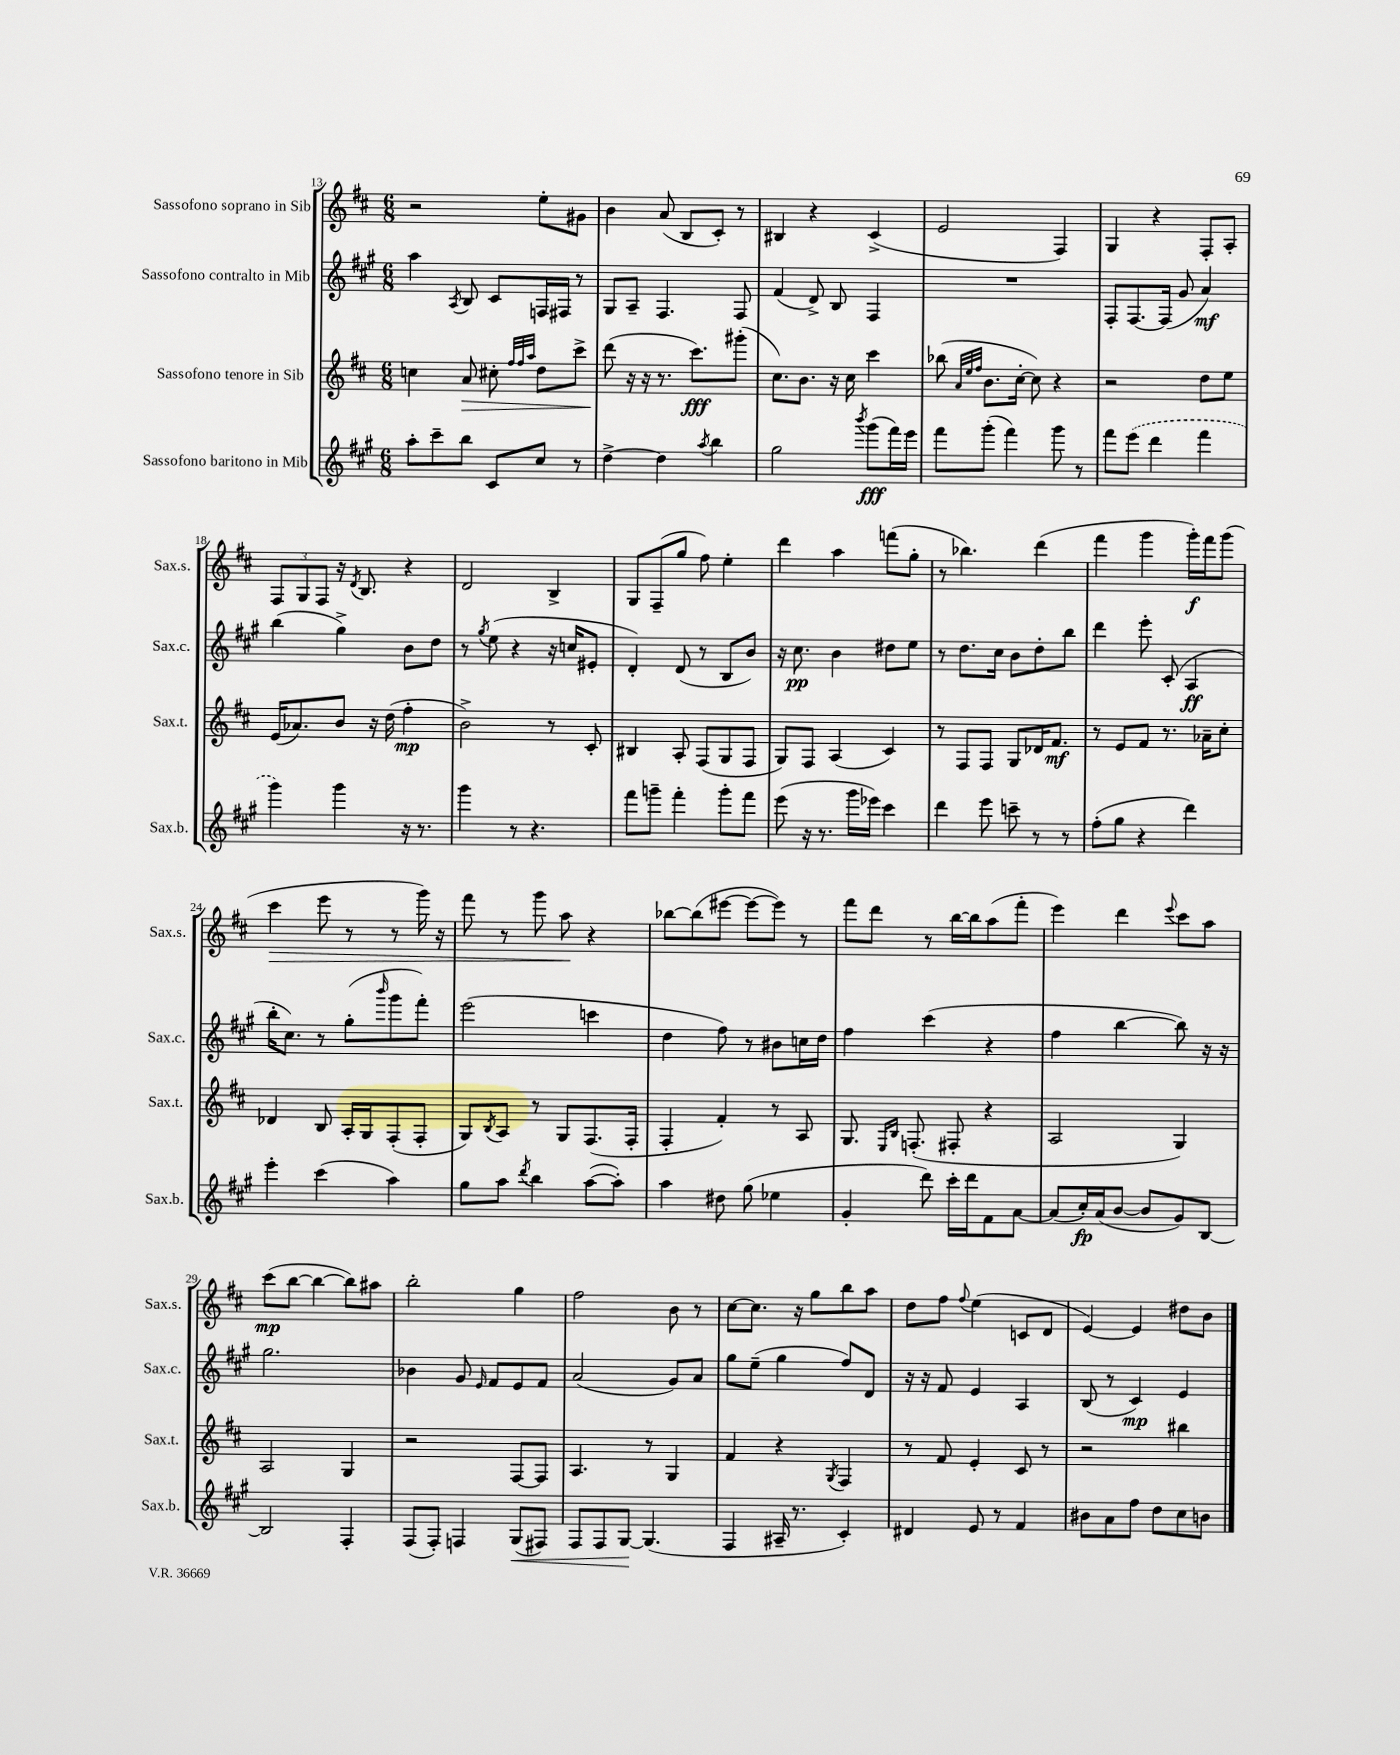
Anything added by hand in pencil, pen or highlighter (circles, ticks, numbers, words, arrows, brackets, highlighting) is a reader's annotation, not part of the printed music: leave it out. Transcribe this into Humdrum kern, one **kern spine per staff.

**kern	**kern	**kern	**kern
*staff4	*staff3	*staff2	*staff1
*clefG2	*clefG2	*clefG2	*clefG2
*k[f#c#g#]	*k[f#c#]	*k[f#c#g#]	*k[f#c#]
*M6/8	*M6/8	*M6/8	*M6/8
8aa'\L	4cc\	4aa\	2r
8ccc#~\	.	.	.
.	.	8qA/	.
8bb\J	8a/	8B/	.
8c#/L	8cc#'\	8c#/L	.
.	32qqff#/LLL	.	.
.	32qqff#/	.	.
.	32qqaa/JJJ	.	.
8cc#/J	8dd\L	16F/L	8ee'\L
.	.	16F#/JJ	.
8r	8ccc#^\J	8r	8g#\J
=	=	=	=
[4dd^\	(8ddd\	8G#/L	4b\
.	16r	8A~/J	.
.	16r	.	.
4dd\]	8.r	4.F#/	(8a/
.	.	.	8B/L
.	8.ccc#\L)	.	.
8qaa/	.	.	.
4bb\	.	.	8c#'/J)
.	(8ggg#'\J	8F#/	8r
=	=	=	=
2gg#\	8.cc#\L)	(4f#/	4B#/
.	8.b\J	.	.
.	.	8d^/)	4r
.	16r	8B/	.
.	16cc#\	.	.
8qbbb/	.	.	.
(8ggg#\L	4ccc#\	4F#/	(4c#^/
16fff#\L)	.	.	.
16eee\JJ	.	.	.
=	=	=	=
8fff#\L	(8bb-\	2.r	2e/
.	32qqa/LLL	.	.
.	32qqee/	.	.
.	32qqff#/JJJ	.	.
(8ggg#'\J	8.b\L	.	.
4fff#\)	.	.	.
.	[16cc#'\Jk	.	.
.	8cc#\])	.	.
8ggg#\	4r	.	4F#/)
8r	.	.	.
=	=	=	=
8fff#\L	2r	8F#'/L	4G/
(8eee\J	.	[8.F#/	.
4ddd\	.	.	4r
.	.	(16F#/]Jk	.
.	.	8g#/	.
4fff#\	8dd\L	4a/)	8F#'/L
.	8ee\J	.	8A'/J
=	=	=	=
4ggg#\)	(16e/LK	(4bb\	12F#/L
.	8.a-/)	.	.
.	.	.	12G/
.	.	.	12F#/J
4ggg#\	8b/J	4gg#^\)	16r
.	.	.	8qd/
.	.	.	8.B/
.	16r	.	.
.	(16dd\	.	.
16r	4ff#'\	8b\L	4r
8.r	.	.	.
.	.	8dd\J	.
=	=	=	=
4ggg#\	2b^\)	8r	2d/
.	.	8qgg#/	.
.	.	(8ee\	.
8r	.	4r	.
4.r	.	.	.
.	8r	16r	4B^/
.	.	16cc/LK	.
.	8c#'/	8e#'/J	.
=	=	=	=
8fff#\L	4B#/	4d'/)	8G/L
8ggg~\J	.	.	(8F#~/
4fff#'\	8A'/	(8d/	8gg/J
.	(8F#/L	8r	8ff#\)
8ggg'\L	8G/	8B/L	4ee'\
8fff#\J	8F#/J	8b/J)	.
=	=	=	=
(8eee\	8G/L)	16r	4ddd\
.	.	8.cc#\	.
16r	8F#/J	.	.
8.r	.	.	.
.	(4A/	4b\	4aa\
16ggg#\LL	.	.	.
16eee-\JJ)	.	.	.
4ccc#\	4c#/)	8dd#\L	(8fff\L
.	.	8ee\J	8gg'\J
=	=	=	=
4ddd\	8r	8r	8r
.	8F#/L	8.dd\L	4.bb-\)
8eee\	8F#/J	.	.
.	.	16cc#\Jk	.
8ccc~\	8G/L	8b\L	.
8r	16d-/K	8dd'\	(4ddd\
.	8.f#/J	.	.
8r	.	8bb\J	.
=	=	=	=
(8ff#'\L	8r	4ddd\	4fff#\
8gg#\J	8e/L	.	.
4r	8f#/J	8eee'\	4ggg\
.	8.r	(8c#'/	.
4ddd\)	.	4A/	16ggg'\LL)
.	16a-~\LK	.	16fff#\J
.	8cc#'\J	.	(8ggg\J
=	=	=	=
4eee'\	4d-/	16bb'\LK	4ccc#\
.	.	8.cc#\J)	.
(4ccc#\	8B/	8r	8eee\
.	16A'/LL	(8gg#'\L	8r
.	16G/J	.	.
.	.	16qqbbb/	.
4aa\)	(8F#'/	8ggg#\	8r
.	8F#'/J	8fff#'\J)	16ggg\)
.	.	.	16r
=	=	=	=
8gg#\L	8G/L)	(2eee\	8fff#\
.	8qB/	.	.
8aa\J	8A/J	.	8r
8qddd/	.	.	.
4bb\	8r	.	8ggg\
.	8G/L	.	8aa\
([8aa\L	(8.F#/	4ccc\	4r
8aa'\]J)	.	.	.
.	16F#'/Jk	.	.
=	=	=	=
4aa\	4F#'/	4dd\	[8bb-\L
.	.	.	(8bb-\]
8dd#\	4f#'/)	8ff#\)	[8eee#\J
(8gg#\	.	8r	8eee#\_L
4ee-\	8r	8b#\L	8eee#\]J)
.	8A/	16cc\L	8r
.	.	16dd\JJ	.
=	=	=	=
4g#'/	8.G/	4ff#\	8fff#\L
.	.	.	8ddd\J
.	16qqE/LL	.	.
.	16qqB/JJ	.	.
.	(8.F'/	.	.
8ddd\)	.	(4ccc#\	8r
16ccc#'\LL	8F#'/	.	[16bb\LL
16ddd\J	.	.	16bb\]J
8f#\	4r	4r	(8aa\
[8a\J	.	.	8fff#'\J
=	=	=	=
(8a/]L	2A/	4ff#\	4eee\)
16cc#'/L)	.	.	.
(16a/J	.	.	.
[8b/J	.	[4bb\	4ddd\
8b/]L	.	.	.
.	.	.	8qqeee/
8g#/)	4G/)	8bb\])	8ccc#\L
[8B/J	.	16r	8aa\J
.	.	16r	.
=	=	=	=
2B/]	2A/	2.gg#\	(8ccc#\L
.	.	.	[8bb\J
.	.	.	4bb\_
4F#'/	4G/	.	8bb\]L)
.	.	.	8aa#\J
=	=	=	=
(8F#/L	2r	4b-\	2bb'\
8F#'/J)	.	.	.
4F/	.	8g#/	.
.	.	16qqe/	.
.	.	8f#/L	.
(8G#/L	[8F#/L	8e/	4gg\
8F#/J)	8F#/]J	8f#/J	.
=	=	=	=
8F#/L	4.A/	(2a/	2ff#\
8F#/	.	.	.
[8G#/J	.	.	.
(4.G#/]	8r	.	.
.	4G/	8g#/L)	8b\
.	.	8a/J	8r
=	=	=	=
4F#/	4f#/	8gg#\L	[8cc#\L
.	.	(8ee~\J	8.cc#\]J
16A#~/	4r	4gg#\	.
8.r	.	.	16r
.	.	.	8gg\L
.	8qG/	.	.
4c#'/)	4F#/	8ff#/L)	8bb\
.	.	8d/J	8aa\J
=	=	=	=
4d#/	8r	16r	8dd\L
.	.	16r	.
.	8f#/	8f#/	8ff#\J
.	.	.	8qqff#/
8e/	4e'/	4e/	(4ee\
8r	.	.	.
4f#/	8c#/	4A/	8c/L
.	8r	.	8d/J
=	=	=	=
8b#\L	2r	(8B/	[4e/)
8a\	.	8r	.
8ff#\J	.	4c#/)	4e/]
8dd\L	.	.	.
8cc#\	4bb#\	4e/	8dd#\L
8b\J	.	.	8b\J
==	==	==	==
*-	*-	*-	*-
